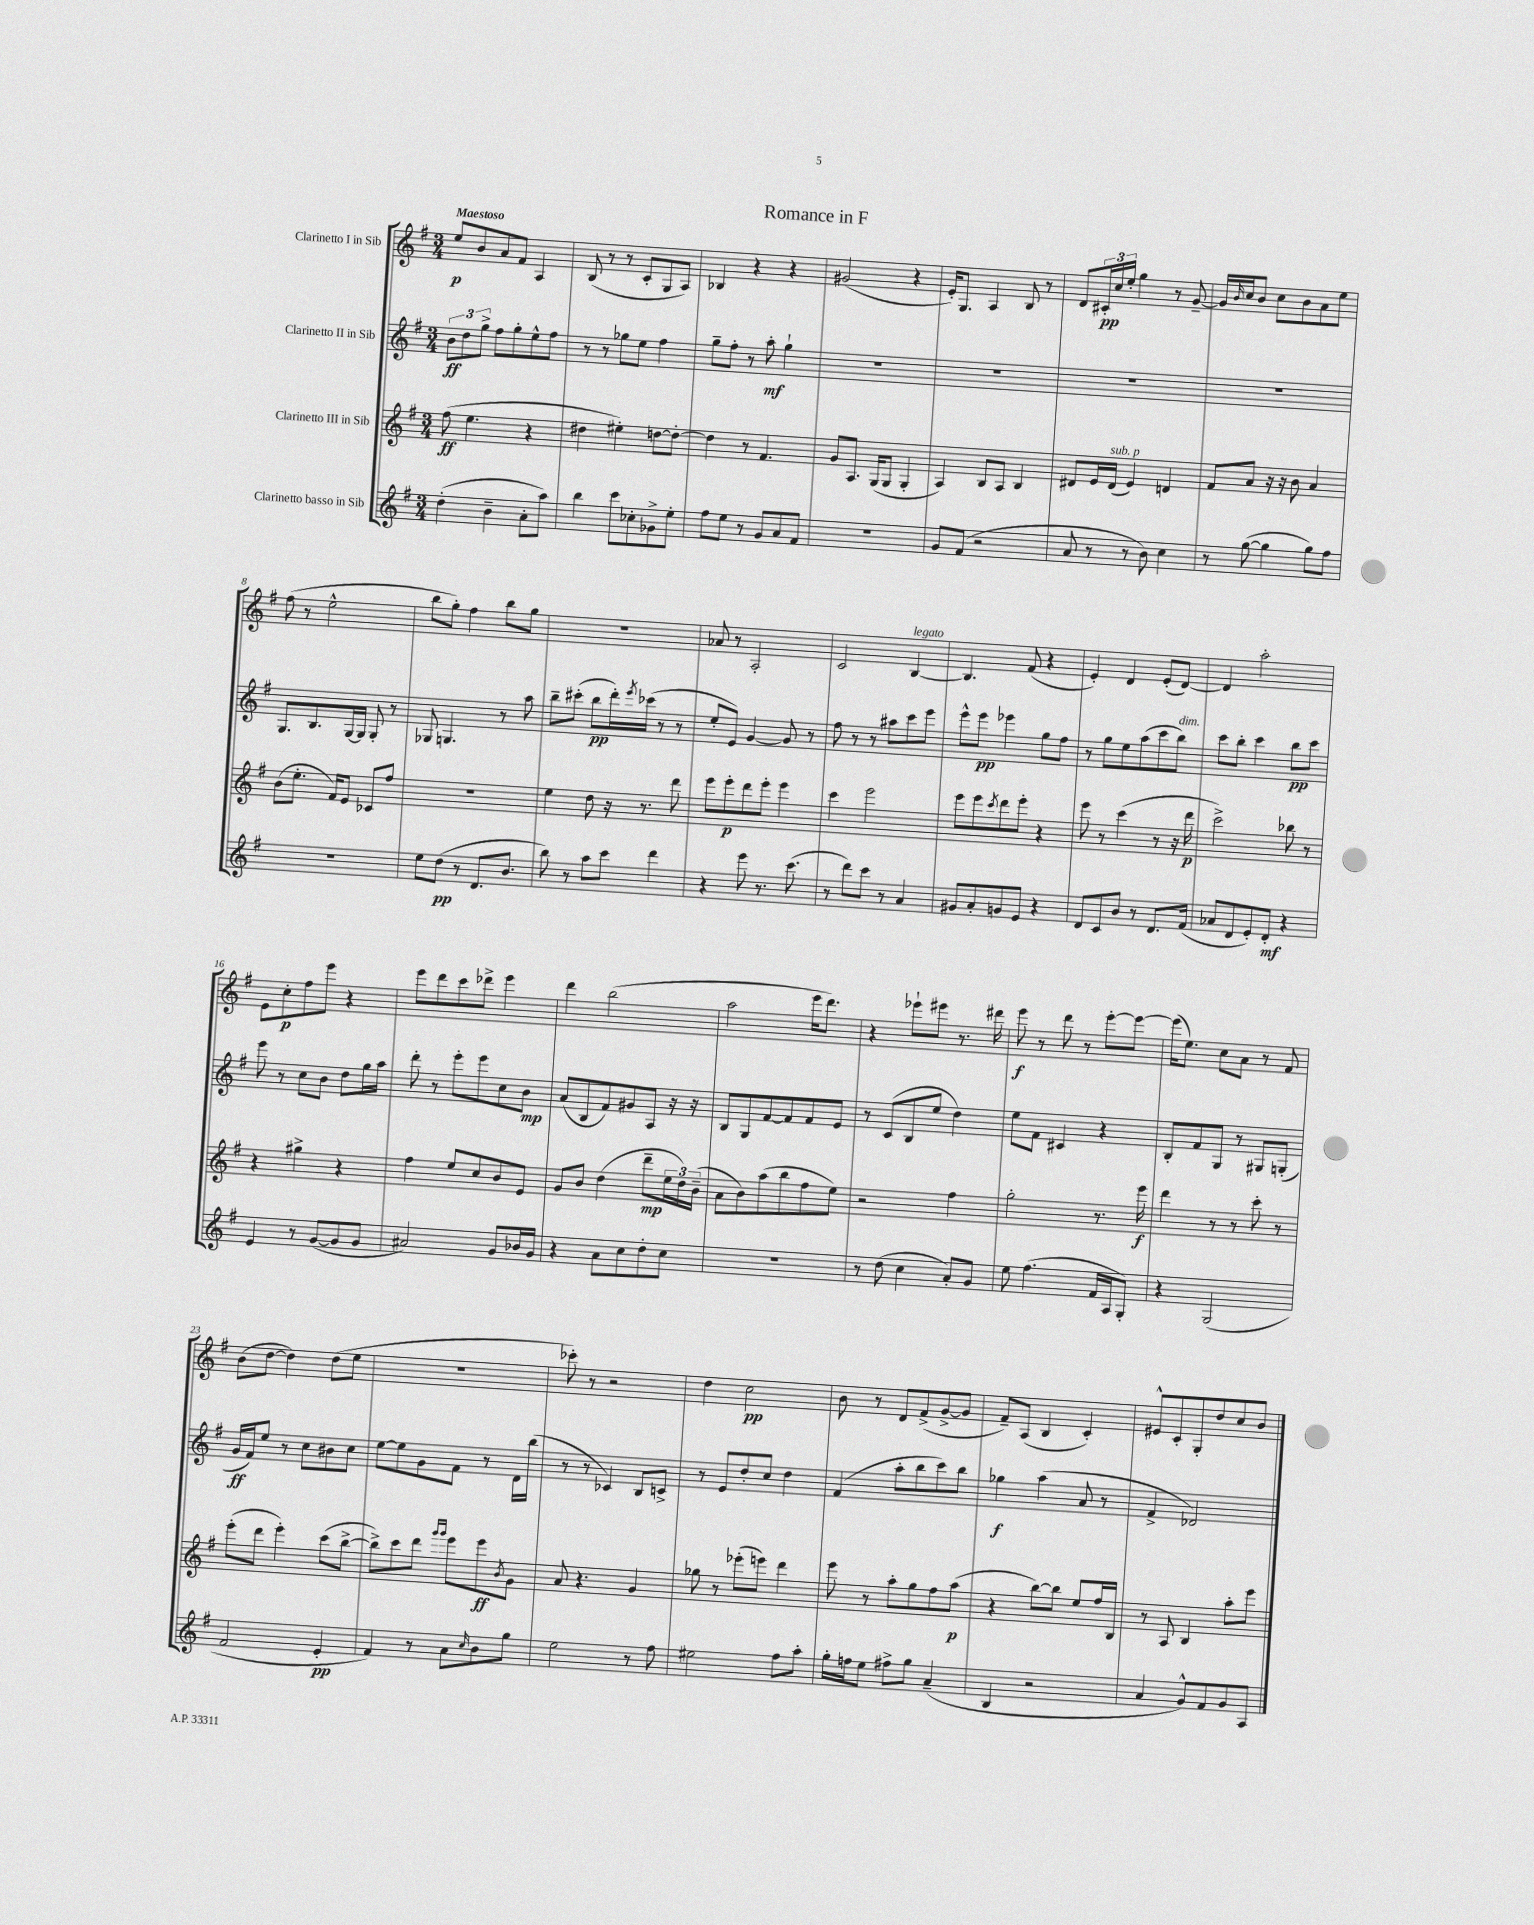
\header { title = "Romance in F" }
<<
\new StaffGroup <<
\new Staff = "s0" \with { instrumentName = "Clarinetto I in Sib" } {
    \clef treble \key g \major \numericTimeSignature \time 3/4 \tempo "Maestoso"
    e''8\p b'8 a'8 fis'8 a4 |
    b8( r8 r8 c'8-. g8 a8) |
    bes4 r4 r4 |
    gis'2( r4 |
    e'16-.) g8. a4 b8 r8 |
    d'8 \tuplet 3/2 { cis'16-.\pp c''16 e''16-. } g''4 r8 g'8~-- |
    g'16 \grace { b'16 } c''16 b'8 c''8 b'8 a'8 e''8 |
    fis''8( r8 e''2-^ |
    b''8 g''8-.) fis''4 b''8 g''8 |
    R2. |
    aes'8 r8 a2-. |
    c'2 b4~^\markup { \italic "legato" } |
    b4. fis'8( r4 |
    e'4-.) d'4 e'8-.( d'8~) |
    d'4 a''2-. |
    e'8 c''8-.\p fis''8 e'''8 r4 |
    e'''8 d'''8 c'''8 des'''8-> e'''4 |
    d'''4 b''2( |
    a''2 e'''16 d'''8.) |
    r4 ees'''8-! eis'''8 r8. dis'''16 |
    e'''8\f r8 d'''8 r8 e'''8~-. e'''8~ |
    e'''16( e''8.) c''8 a'8 r8 fis'8 |
    b'8( d''8~ d''4) d''8( e''8 |
    R2. |
    ces'''8-.) r8 r2 |
    d''4 c''2\pp |
    b'8 r8 d'8 fis'8->( g'8~-> g'8 |
    fis'8--) a8( b4 c'4-.) |
    eis'8-^ c'8-. g8-. d''8 c''8 b'8 \bar "|." |
}
\new Staff = "s1" \with { instrumentName = "Clarinetto II in Sib" } {
    \clef treble \key g \major \numericTimeSignature \time 3/4
    \tuplet 3/2 { b'8\ff d''8 g''8-> } fis''8 g''8-. e''8-^ fis''8 |
    r8 r8 ges''8 e''8 fis''4 |
    g''8-- fis''8-. r8 a''8-.\mf g''4-! |
    R2. |
    R2. |
    R2. |
    R2. |
    g8. b8. g16~ g16 g8-. r8 |
    ges8 g4. r8 a''8 |
    b''8-- cis'''8-.( b''8\pp d'''16-.) \acciaccatura { e'''8 } ces'''16( r8 r8 |
    e''8-. e'8) g'4~ g'8 r8 |
    fis''8 r8 r8 ais''8 c'''8 e'''8 |
    e'''8-^ e'''8\pp ees'''4 g''8 fis''8 |
    r8 g''8 e''8 a''8( c'''8 b''8^\markup { \italic "dim." }) |
    c'''8 b''8-. c'''4 b''8\pp c'''8 |
    e'''8 r8 c''8 b'8 d''8 g''16 a''16 |
    d'''8-. r8 e'''8-. e'''8 c''8 b'8\mp |
    a'8( b8 fis'8) gis'8 a8 r16 r16 |
    b8 g8 fis'8~ fis'8 fis'8 e'8 |
    r8 c'8( b8 e''8 d''4) |
    e''8 fis'8 cis'4 r4 |
    b8-. fis'8 g8 r8 gis8 g8-.( |
    g'16\ff fis'16) e''8 r8 c''8 bis'8 c''8 |
    e''8~ e''8 g'8 fis'8 r8 d'16 b''16( |
    r8 r8 ces'4) b8 c'8-> |
    r8 e'8 d''8-. c''8 d''4 |
    fis'4( a''8-. b''8 c'''8) b''8 |
    ges''4\f a''4( a'8 r8 |
    fis'4-> des'2) \bar "|." |
}
\new Staff = "s2" \with { instrumentName = "Clarinetto III in Sib" } {
    \clef treble \key g \major \numericTimeSignature \time 3/4
    fis''8\ff( e''4. r4 |
    dis''4 eis''4-.) d''8~ d''8~-. |
    d''4 r8 fis'4. |
    g'8 a8. g16( g8 g4-. |
    a4) b8 a8 b4 |
    dis'8 e'16 dis'16^\markup { \italic "sub. p" }( e'4) d'4 |
    fis'8 a'8 r16 r16 b'8 a'4 |
    b'8( e''8.-. fis'16) e'8 ces'8 fis''8 |
    R2. |
    e''4 d''8 r16 r8. d'''8 |
    e'''8 e'''8-.\p d'''8 e'''8-. e'''4 |
    c'''4 e'''2 |
    e'''8 e'''8 \acciaccatura { c'''8 } d'''8 e'''8-. r4 |
    e'''8 r8 c'''4( r8 r16 d'''16\p |
    c'''2->) bes''8 r8 |
    r4 gis''4-> r4 |
    fis''4 e''8 c''8 b'8 e'8 |
    g'8 b'8 d''4( d'''8--\mp \tuplet 3/2 { e''16 d''16) b'16--( } |
    a'8 b'8) a''8( b''8 fis''8 e''8) |
    r2 fis''4 |
    g''2-. r8. e'''16\f |
    d'''4 r8 r8 c'''8-. r8 |
    e'''8-.( d'''8 e'''4-.) c'''8( b''8~-> |
    b''8->) c'''8 d'''8 \grace { g'''16 g'''16 } e'''8 e'''8\ff \acciaccatura { b'8 } g'8 |
    a'8 r4. g'4 |
    ges''8 r8 ees'''8-.( e'''8) d'''4 |
    e'''8 r8 a''8-. g''8 fis''8 a''8\p( |
    r4 b''8~) b''8 e''8 fis''16 b16 |
    r8 a8 b4 a''8-. e'''8 \bar "|." |
}
\new Staff = "s3" \with { instrumentName = "Clarinetto basso in Sib" } {
    \clef treble \key g \major \numericTimeSignature \time 3/4
    d''4-.( b'4-- a'8-. a''8) |
    b''4 c'''8 ces''8-. ges'8-> e''8-. |
    fis''8 e''8 r8 g'8 a'8 fis'8 |
    R2. |
    g'8 fis'8( r2 |
    a'8 r8 r8 b'8) c''4 |
    r8 g''8~( g''4 g''8) fis''8 |
    R2. |
    e''8 d''8\pp( r8 d'8. b'8. |
    b''8) r8 a''8 c'''8 d'''4 |
    r4 e'''8 r8. c'''8.( |
    r8 d'''8) c'''8 r8 a'4 |
    gis'8 a'8-. g'8 e'8 r4 |
    d'8 c'8 b'8 r8 d'8. fis'16( |
    aes'8 d'8 e'8-.) d'8-.\mf r4 |
    e'4 r8 g'8~( g'8 g'8 |
    ais'2) g'8 bes'16 g'16 |
    r4 a'8 c''8 d''8-. c''8 |
    R2. |
    r8 d''8( c''4 a'8-.) g'8 |
    e''8 fis''4.( fis'16 a16 g8-.) |
    r4 g2( |
    fis'2 e'4-.\pp |
    fis'4) r8 a'8 \grace { c''16 } b'8 g''8 |
    e''2 r8 fis''8 |
    eis''2 fis''8 a''8-. |
    g''16-. f''16 e''8 fis''8-> g''8 a'4--( |
    b4 r2 |
    a'4 g'8-^) fis'8 g'8 a8 \bar "|." |
}
>>
>>
